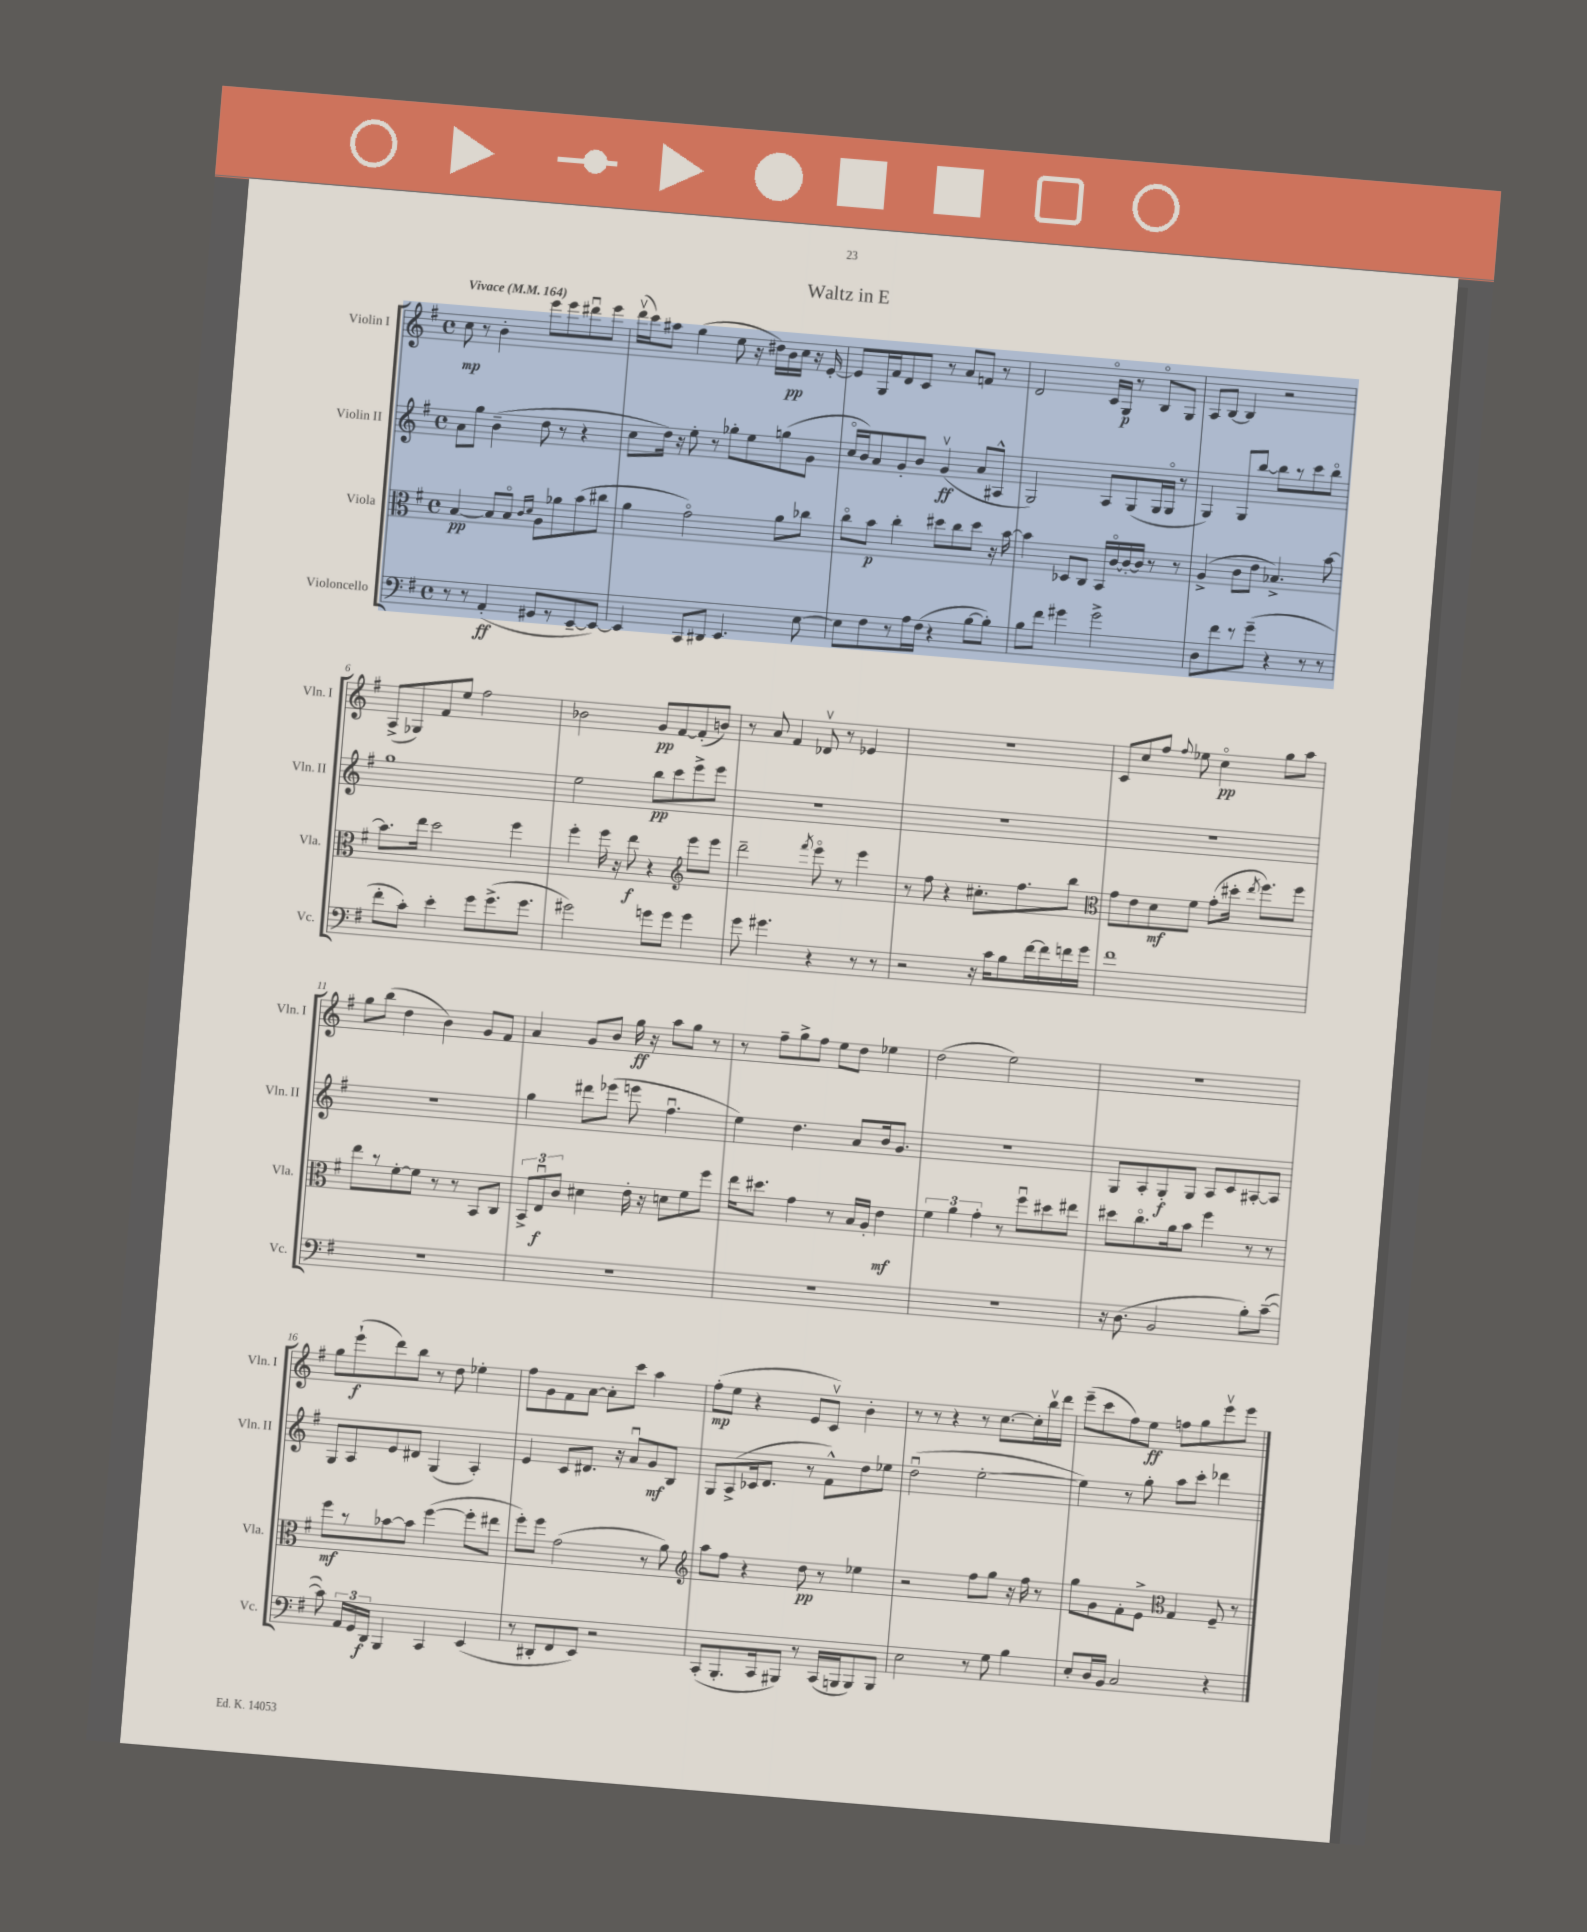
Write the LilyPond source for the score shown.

\header { title = "Waltz in E" }
<<
\new StaffGroup <<
\new Staff = "s0" \with { instrumentName = "Violin I" shortInstrumentName = "Vln. I" } {
    \clef treble \key g \major \defaultTimeSignature \time 4/4 \tempo "Vivace" 4 = 164
    \autoBeamOff c''8\mp r8 b'4-. e'''8[ e'''8 dis'''8\downbow e'''8] |
    d'''16[\upbow( c'''16) ais''8] g''4( e''8 r16 dis''16[) b'16\pp c''16] r16 e'16~-. |
    e'8[ g16 fis'16 d'8 c'8] r8 a'8[ f'8] r8 |
    d'2 c'16[\flageolet g16]\p r8 b8[\flageolet g8] |
    a8[ b8]~ b4 r2 |
    a8[->( ges8) fis'8 e''8] fis''2 |
    bes'2 g'8[\pp fis'8~ fis'8-.( b'8]) |
    r8 a'8 fis'4 des'8\upbow r8 ees'4 |
    R1 |
    c'8[ c''8 fis''8] \appoggiatura { fis''8 } ees''8 c''4\flageolet\pp g''8[ a''8] |
    g''8[ b''8]( d''4 b'4) g'8[ fis'8] |
    a'4 g'8[ b'8] g''16\ff r16 a''8[ g''8] r8 |
    r8 fis''8[-- g''8-> fis''8] e''8[ d''8] ees''4 |
    d''2( e''2) |
    R1 |
    g''8[ e'''8-!\f( d'''8) b''8] r8 d''8 ees''4-. |
    fis''8[ g'8 fis'8 a'8]~ a'8[-. c'''8] a''4 |
    fis''8[-.\mp( e''8] r4 e'8[ c'8]\upbow) b'4-. |
    r8 r8 r4 r8 c''8.[~ c''16-. b''16\upbow d'''16] |
    e'''8[--( c'''8 fis''8) e''8]\ff f''8[ g''8 e'''8\upbow e'''8] \bar "|." |
}
\new Staff = "s1" \with { instrumentName = "Violin II" shortInstrumentName = "Vln. II" } {
    \clef treble \key g \major \defaultTimeSignature \time 4/4
    \autoBeamOff a'8[ g''8] b'4--( d''8 r8 r4 |
    c''8[ d''16]) r16 e''8-. r8 ges''8[-. e''8 g''8( g'8] |
    c''16[\flageolet b'16) a'8 g'8-. b'8] g'4\upbow\ff( a'8[ ais8]-^ |
    g2) a8[ g8( g16 g16]\flageolet r8 |
    g4) g8[ b''8]~ b''8[ r8 c'''8 b''8]\flageolet |
    g''1 |
    e''2 b''8[\pp c'''8 e'''8-> e'''8] |
    R1 |
    R1 |
    R1 |
    R1 |
    g''4 dis'''8[ ees'''8]( e'''8 fis''4.\downbow |
    e''4) d''4. a'8[ b'16 g'8.] |
    R1 |
    g8[ a8-. g8-.\f g8] a8[ c'8 ais8~-. ais8] |
    g8[ a8 e'8 dis'8] g4( a4-.) |
    e'4 c'8[ dis'8.] r16 a'8[\downbow g'8\mf b8] |
    g8[ a8->( ces'16 d'8.] r8 fis'8[-^) d''8 ees''8] |
    d''2\downbow( e''2~-. |
    e''4) r8 g''8-. a''8[ c'''8]-. des'''4 \bar "|." |
}
\new Staff = "s2" \with { instrumentName = "Viola" shortInstrumentName = "Vla." } {
    \clef alto \key g \major \defaultTimeSignature \time 4/4
    \autoBeamOff b4~\pp b8[ b8]\flageolet \grace { c'16[ d'16] } a8[ aes'8 b'8( cis''8] |
    a'4 g'2\flageolet) a'8[ ces''8] |
    c''8[\flageolet b'8]\p c''4-. dis''8[ c''8 dis''8] r16 b'16~ |
    b'4 des8[ c8] b,16[ c'16~\flageolet c'16~-. c'16] r8 r8 |
    a4->( c'8[ e'8] bes4.->) b'8~ |
    b'8.[ e''16] d''2 fis''4 |
    fis''4-. fis''16 r16 e''8\f r4 \clef treble e'''8[ e'''8] |
    d'''2-- \acciaccatura { fis'''8 } e'''8\flageolet r8 e'''4 |
    r8 fis''8 r4 cis''8.[-. fis''8. b''8] |
    \clef alto g'8[ e'8 d'8\mf fis'8] g'8[-.( dis''16]-. \acciaccatura { e''8 } fis''8.[) fis''8] |
    e''8[ r8 fis'8~-. fis'8] r8 r8 b,8[ c8] |
    \tuplet 3/2 { b,8[-> e8\downbow\f c'8] } dis'4 e'16-. r16 d'8[ fis'8 fis''8] |
    e''16[ dis''8.] g'4 r8 b16[ a16]-. e'4\mf |
    \tuplet 3/2 { fis'4 a'4 g'4-. } r8 fis''8[\downbow dis''8 eis''8] |
    dis''8[ c''8.\flageolet a'16 b'8] fis''4 r8 r8 |
    fis''8[\mf r8 bes'8~ bes'8] fis''4~( fis''8[-. eis''8] |
    fis''8[-.) fis''8] g'2( r8 a'8) |
    \clef treble a''8[ fis''8] r4 d''8\pp r8 ees''4 |
    r2 fis''8[ g''8] r16 fis''16 r8 |
    g''8[ g'8 fis'8-. e'8]-> \clef alto g4 fis8-- r8 \bar "|." |
}
\new Staff = "s3" \with { instrumentName = "Violoncello" shortInstrumentName = "Vc." } {
    \clef bass \key g \major \defaultTimeSignature \time 4/4
    \autoBeamOff r8 r8 a,4-.\ff( gis,8[ r8 e,8~-- e,8]~) |
    e,4 c,8[ dis,8] e,4. e8~ |
    e8[ fis8 r8 a16 fis16]( r4 b8[~ b8]-.) |
    b8[ fis'8] gis'4 gis'2-> |
    d8[ fis'8 r8 g'8]--( r4 r8 r8 |
    fis'8[-. c'8]-.) e'4-. g'8[ g'8.->( g'8.] |
    gis'2) g'8[ g'8] g'4 |
    g'8 gis'4. r4 r8 r8 |
    r2 r16 c'16[ b8 fis'16~ fis'16 f'16 g'16] |
    fis'1 |
    R1 |
    R1 |
    R1 |
    R1 |
    r16 d8.( b,2 b8[-.) c'8]~--( |
    c'8) \tuplet 3/2 { a,16[ g,16 d,16]\f } b,,4 c,4 e,4( |
    r8 dis,8[-. fis,8 e,8]) r2 |
    c,8[-.( b,,8.-. c,16 bis,,8]) r8 c,16[( b,,16 b,,8) b,,8] |
    e2 r8 g8 b4 |
    e8[-. d16 b,16] c2 r4 \bar "|." |
}
>>
>>
